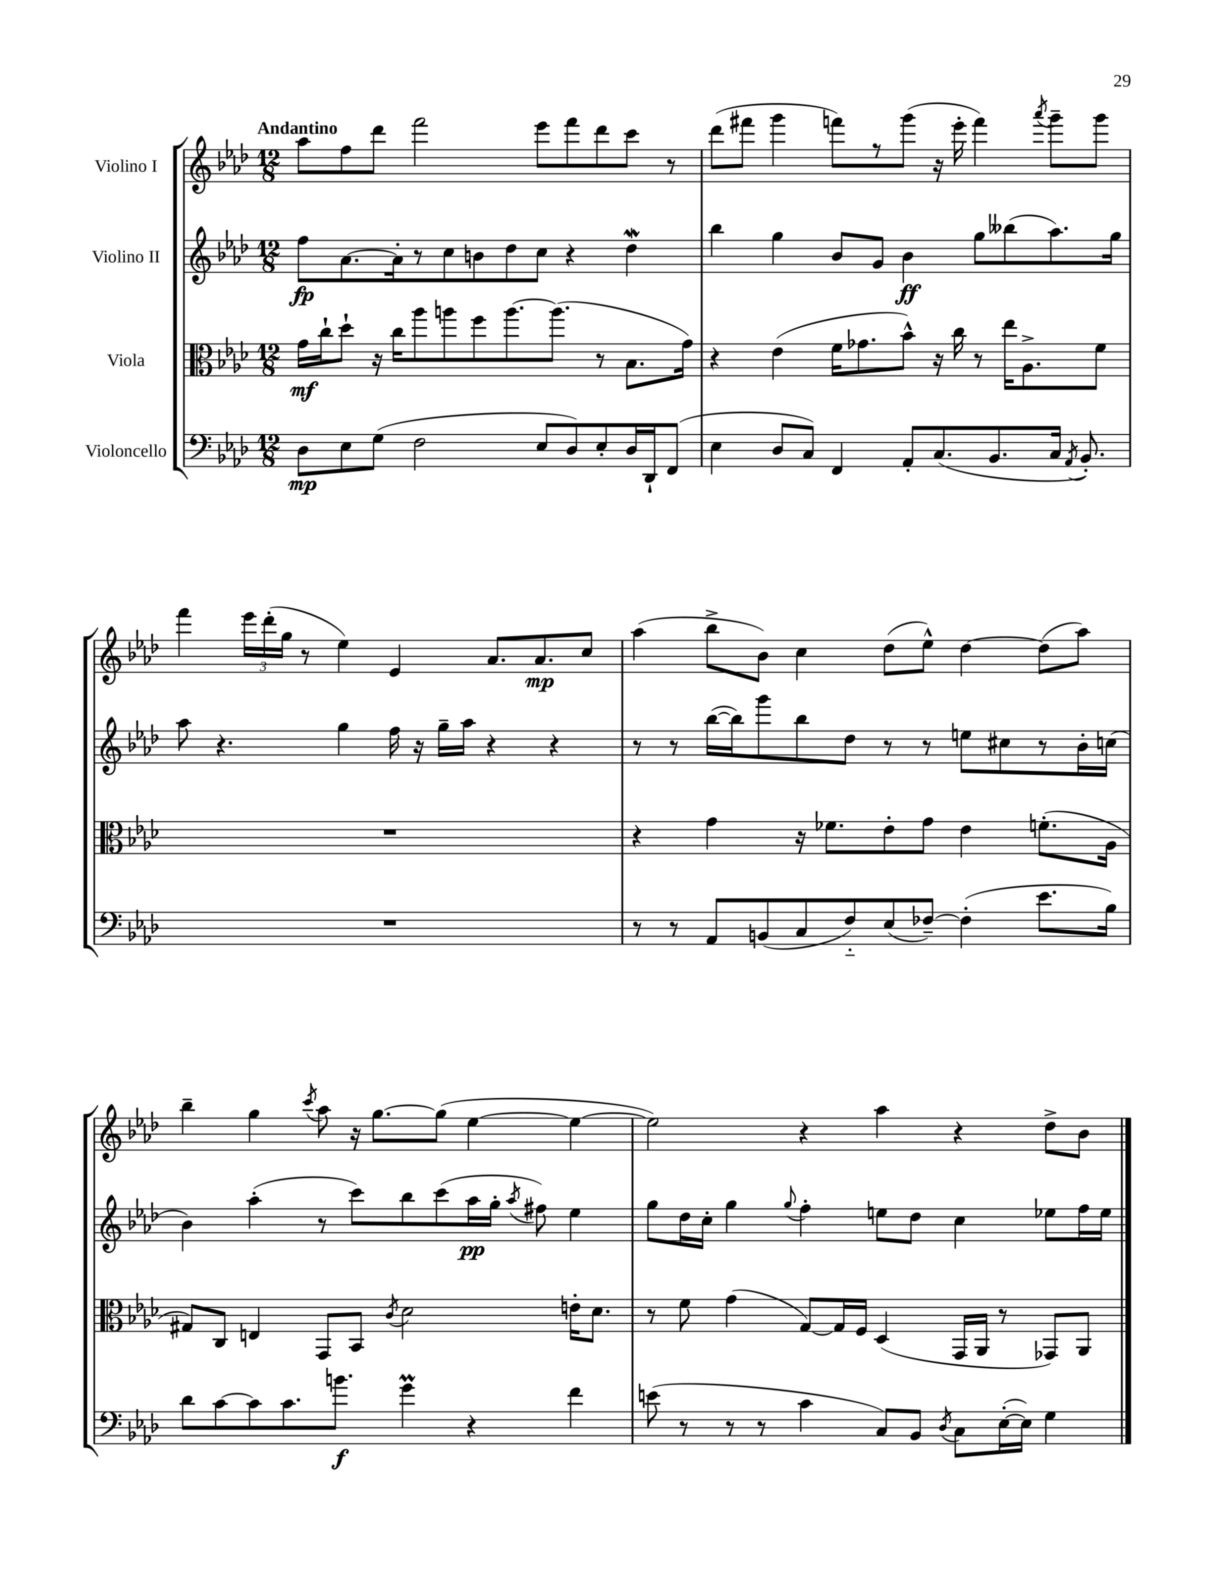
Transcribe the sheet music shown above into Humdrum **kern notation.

**kern	**kern	**kern	**kern
*staff4	*staff3	*staff2	*staff1
*clefF4	*clefC3	*clefG2	*clefG2
*k[b-e-a-d-]	*k[b-e-a-d-]	*k[b-e-a-d-]	*k[b-e-a-d-]
*M12/8	*M12/8	*M12/8	*M12/8
8D-	16g	8ff	8aa-
.	16cc`	.	.
8E-	8dd-`	[8.a-	8ff
(8G	16r	.	8ddd-
.	16cc	16a-']	.
2F	8aa-	8r	2fff
.	8aa	8cc	.
.	8ff	8b	.
.	[8.aa	8dd-	.
8E-	.	8cc	8eee-
.	(8.aa]	.	.
8D-)	.	4r	8fff
8E-'	8r	.	8ddd-
16D-	8.B-	4dd-	8ccc
16DD-`	.	.	.
(8FF	.	.	8r
.	16g)	.	.
=	=	=	=
4E-	4r	4bb-	(8ddd-
.	.	.	8fff#
8D-	(4e-	4gg	4ggg
8C)	.	.	.
4FF	16f	8b-	8fff)
.	8.g-	.	.
.	.	8g	8r
8AA-'	8b-^^)	4b-	(8ggg
(8.C	16r	.	16r
.	16cc	.	16eee-'
.	8r	8gg	4fff)
8.BB-	.	.	.
.	16ee-	(8bb--	.
.	8.A-^	.	.
.	.	.	8qaaa-
16C	.	8.aa-)	8ggg~
8qAA-	.	.	.
8.BB-')	.	.	.
.	8f	.	8ggg
.	.	16gg	.
=	=	=	=
1.r	1.r	8aa-	4fff
.	.	4.r	.
.	.	.	24eee-
.	.	.	(24ddd-'
.	.	.	24gg
.	.	.	8r
.	.	4gg	4ee-)
.	.	16ff	4e-
.	.	16r	.
.	.	16gg~	.
.	.	16aa-	.
.	.	4r	8.a-
.	.	.	8.a-
.	.	4r	.
.	.	.	8cc
=	=	=	=
8r	4r	8r	(4aa-
8r	.	8r	.
8AA-	4g	([16bb-	8bb-^
.	.	16bb-])	.
(8BB	.	8ggg	8b-)
8C	16r	8bb-	4cc
.	8.f-	.	.
8F'~)	.	8dd-	.
(8E-	8e-'	8r	(8dd-
[8F-~)	8g	8r	8ee-^^)
(4F-']	4e-	8ee	[4dd-
.	.	8cc#	.
8.e-	(8.f'	8r	(8dd-]
.	.	16b-'	8aa-)
16B-)	16A-	(16cc	.
=	=	=	=
8d-	8G#)	4b-)	4bb-~
[8c	8C	.	.
8c]	4E	(4aa-'	4gg
8.c	.	.	.
.	.	.	8qccc
.	8GG	8r	8aa-
8.b	.	.	.
.	8BB-	8ccc)	16r
.	.	.	[8.gg
.	8qc	.	.
4g	2d-	8bb-	.
.	.	(8ccc	(8gg]
4r	.	16aa-	[4ee-
.	.	16gg'	.
.	.	8qaa-	.
.	.	8ff#)	.
4f	16e'	4ee-	4ee-_
.	8.d-	.	.
=	=	=	=
(8e	8r	8gg	2ee-])
8r	8f	16dd-	.
.	.	16cc'	.
8r	(4g	4gg	.
8r	.	.	.
.	.	8qqgg	.
4c	[8G)	4ff'	4r
.	16G]	.	.
.	16F	.	.
8C)	(4D-	8ee	4aa-
8BB-	.	8dd-	.
8qD-	.	.	.
8C	16GG	4cc	4r
.	16AA-	.	.
([16E-'	8r	.	.
16E-])	.	.	.
4G	8GG-)	8ee-	8dd-^
.	8AA-	16ff	8b-
.	.	16ee-	.
==	==	==	==
*-	*-	*-	*-
